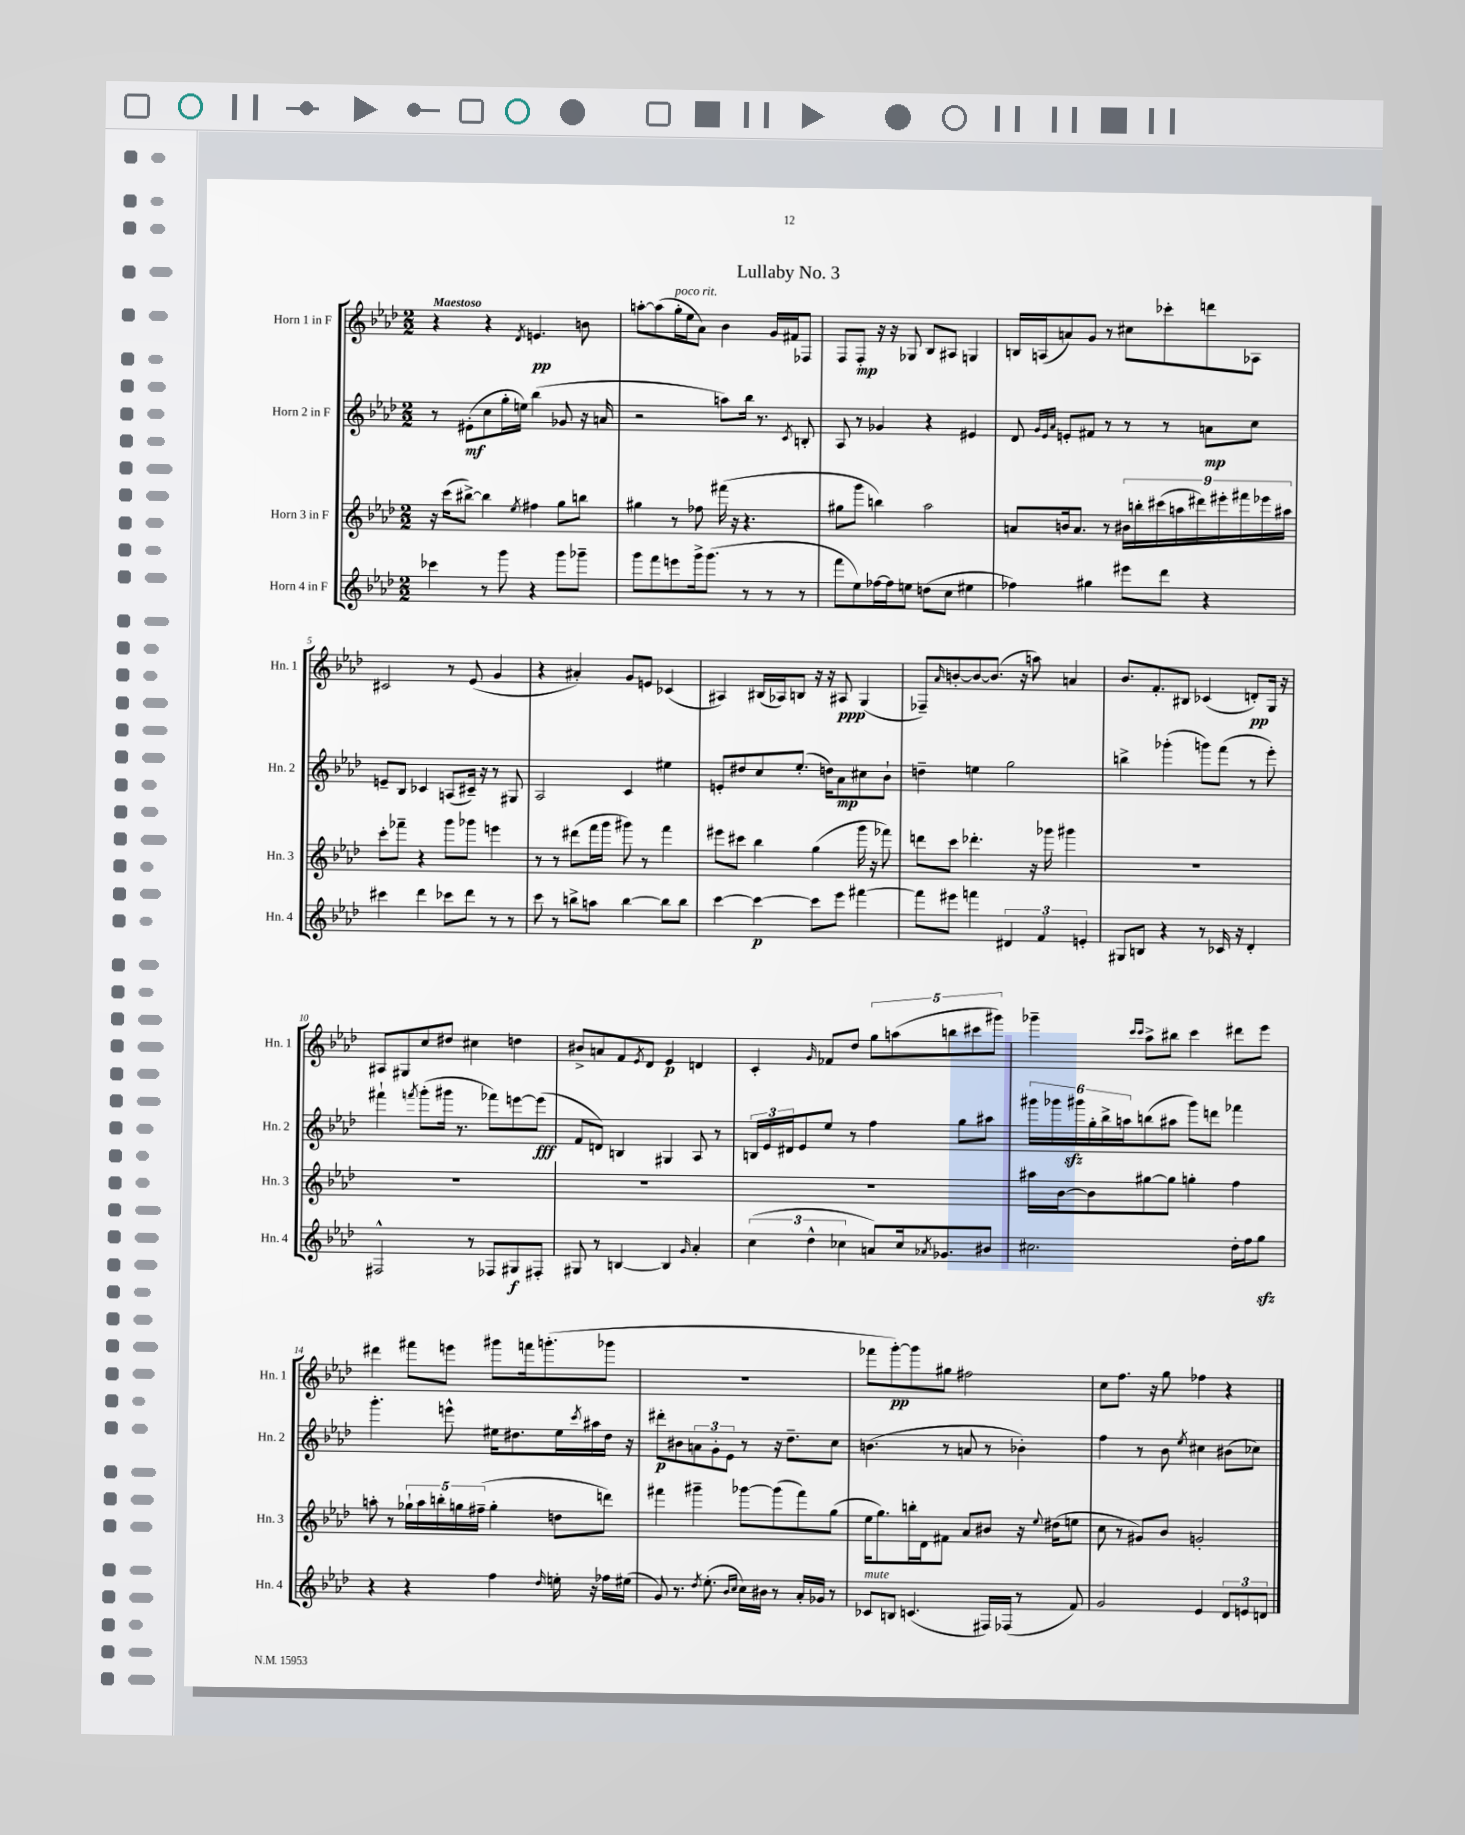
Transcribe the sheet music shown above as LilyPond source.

\header { title = "Lullaby No. 3" }
<<
\new StaffGroup <<
\new Staff = "s0" \with { instrumentName = "Horn 1 in F" shortInstrumentName = "Hn. 1" } {
    \clef treble \key aes \major \numericTimeSignature \time 2/2 \tempo "Maestoso"
    r4 r4 \acciaccatura { des'8 } e'4.\pp b'8 |
    a''8~-. a''8( g''16-.^\markup { \italic "poco rit." } ees''16 aes'8) bes'4 g'16 fis'16 fes8 |
    f8 f8-.\mp r16 r16 ges8 bes8 ais8 g4 |
    b16 a16( a'8) g'8 r8 cis''8 ces'''8-. d'''8 aes8 |
    cis'2 r8 ees'8( g'4 |
    r4 ais'4-.) g'8 e'8 ces'4( |
    ais4) bis16( aes16) b8 r16 r16 ais8\ppp g4( |
    fes8--) \grace { aes'16 } b'8~-. b'8~ b'8.( r16 a''8) a'4 |
    bes'8. f'8.-. bis8 ces'4( d'8-.\pp) g16 r16 |
    ais8 gis8 c''8 dis''8 cis''4 d''4 |
    bis'8-> a'8 f'8 \acciaccatura { ees'8 } des'8 ees'4\p d'4 |
    c'4-. \grace { g'16 } fes'8 des''8 \tuplet 5/4 { g''8 a''8( b''8 cis'''8 gis'''8) } |
    ges'''4-- \grace { c'''16 c'''16 } aes''8-> bis''8 c'''4 dis'''8 ees'''8 |
    dis'''4 fis'''8 e'''8 gis'''8 f'''16 g'''8.-.( ges'''8 |
    R1 |
    fes'''8 g'''8~-.\pp) g'''8 gis''8 fis''2 |
    c''8 f''8. r16 g''8 fes''4 r4 \bar "|." |
}
\new Staff = "s1" \with { instrumentName = "Horn 2 in F" shortInstrumentName = "Hn. 2" } {
    \clef treble \key aes \major \numericTimeSignature \time 2/2
    r8 eis'8-.\mf( c''8 g''16-. e''16) bes''4( ges'8 r16 a'16 |
    r2 a''8) bes''16 r8. \acciaccatura { c'8 } b8-. |
    aes8 r8 ges'4 r4 eis'4 |
    des'8 \grace { g'32 ees'32 aes'32 } e'8-. fis'8 r8 r8 r8 a'8\mp c''8 |
    e'8-- bes8 ces'4 a8( cis'16--) r16 r8 gis8 |
    aes2 c'4 eis''4 |
    e'8-. dis''8 c''8 ees''8.-.( d''16) aes'8\mp cis''8 bes'8-! |
    d''4-- e''4 g''2 |
    b''4-> ges'''4-.( g'''8) f'''8( r8 ees'''8-.) |
    fis'''4-! \acciaccatura { f'''8 } g'''8-.( gis'''16 r8. fes'''8) e'''8~ e'''8\fff( |
    f'8 d'8) b4 gis4 aes8 r8 |
    \tuplet 3/2 { b16 ees'16 dis'16 } ees'8 ees''8 r8 f''4 g''8 ais''8 |
    \tuplet 6/4 { gis'''16 ges'''16 gis'''16\sfz g''16-. bes''16-> a''16 } b''8( ais''8 gis'''8) d'''8 fes'''4 |
    g'''4.-. e'''8-^ eis''16 dis''8. eis''16 \acciaccatura { c'''8 } ais''16 dis''16 r16 |
    dis'''8-.\p bis'8 \tuplet 3/2 { a'8 g'8-. ees'8 } r8 r16 des''8.-- c''8 |
    b'4.( r8 a'8 r8 bes'4-.) |
    f''4 r8 bes'8 \acciaccatura { ees''8 } cis''4 bis'8( ces''8) \bar "|." |
}
\new Staff = "s2" \with { instrumentName = "Horn 3 in F" shortInstrumentName = "Hn. 3" } {
    \clef treble \key aes \major \numericTimeSignature \time 2/2
    r16 c'''16( bis''8~->) bis''4 \acciaccatura { ees''8 } fis''4 g''8 b''8 |
    gis''4 r8 fes''8 fis'''16( r16 r4. |
    gis''8 g'''8 b''4) aes''2 |
    a'8 b'16 a'8. r8 \tuplet 9/8 { bis'16 b''16-. cis'''16( a''16 dis'''16) eis'''16-. fis'''16 ees'''16 ais''16 } |
    c'''8-. fes'''8-- r4 g'''8 ges'''8 e'''4 |
    r8 r8 dis'''8( f'''16 g'''16 gis'''8) r8 f'''4 |
    eis'''8 cis'''8 bes''4 g''4( g'''16 r16 fes'''8) |
    d'''8 c'''8 des'''4.-. r16 ges'''16 gis'''4 |
    R1 |
    R1 |
    R1 |
    R1 |
    ais''16 bes'16~ bes'8 gis''8~ gis''8 g''4-. f''4 |
    a''8-. r8 \tuplet 5/4 { ges''16-! a''16 b''16-. g''16 fis''16--( } g''4-. d''8 d'''8) |
    fis'''4 gis'''4-- ges'''8~ ges'''8( fis'''8) g''8( |
    ees''16 g''8.) b''16-. des'16 fis'8 aes'8 bis'8 r16 \appoggiatura { ees''8 } dis''16( e''8 |
    c''8 r8 gis'8) bes'8 g'2-. \bar "|." |
}
\new Staff = "s3" \with { instrumentName = "Horn 4 in F" shortInstrumentName = "Hn. 4" } {
    \clef treble \key aes \major \numericTimeSignature \time 2/2
    ces'''4 r8 g'''8 r4 g'''8 ges'''8-- |
    g'''8 f'''8 e'''8 g'''16-> g'''8.( r8 r8 r8 |
    f'''8 ees''8) fes''16~ fes''16 e''8 d''8( c''8 eis''4 |
    fes''4) gis''4 eis'''8 des'''8 r4 |
    cis'''4 des'''4 ces'''8 des'''8 r8 r8 |
    c'''8 r8 b''8-> a''8 b''4~ b''8 b''8 |
    c'''4~ c'''4~\p c'''8 ees'''8 fis'''4~ |
    fis'''8 eis'''8 f'''4 \tuplet 3/2 { dis'4 f'4 e'4-. } |
    gis8 b8 r4 r8 ces'16 r16 des'4-. |
    fis2-^ r8 fes8 gis8\f fis8-. |
    gis8 r8 b4~ b4 \grace { g'16 } aes'4-. |
    \tuplet 3/2 { c''4( des''4-^ ces''4 } a'8) ces''16 \acciaccatura { aes'8 } ges'8. bis'8 |
    cis''2. des''16-. f''16 g''8\sfz |
    r4 r4 f''4 \grace { des''16 } e''16-. r16 fes''16 eis''16( |
    g'8) r8. \acciaccatura { des''8 } ees''8.-.( \grace { bes'16 c''16 } c''16) bis'16 r8 aes'16-. ges'16 r8 |
    ces'8^\markup { \italic "mute" } b8 c'4.( fis16) fes16( r8 f'8) |
    g'2 ees'4 \tuplet 3/2 { des'8 e'8 d'8 } \bar "|." |
}
>>
>>
